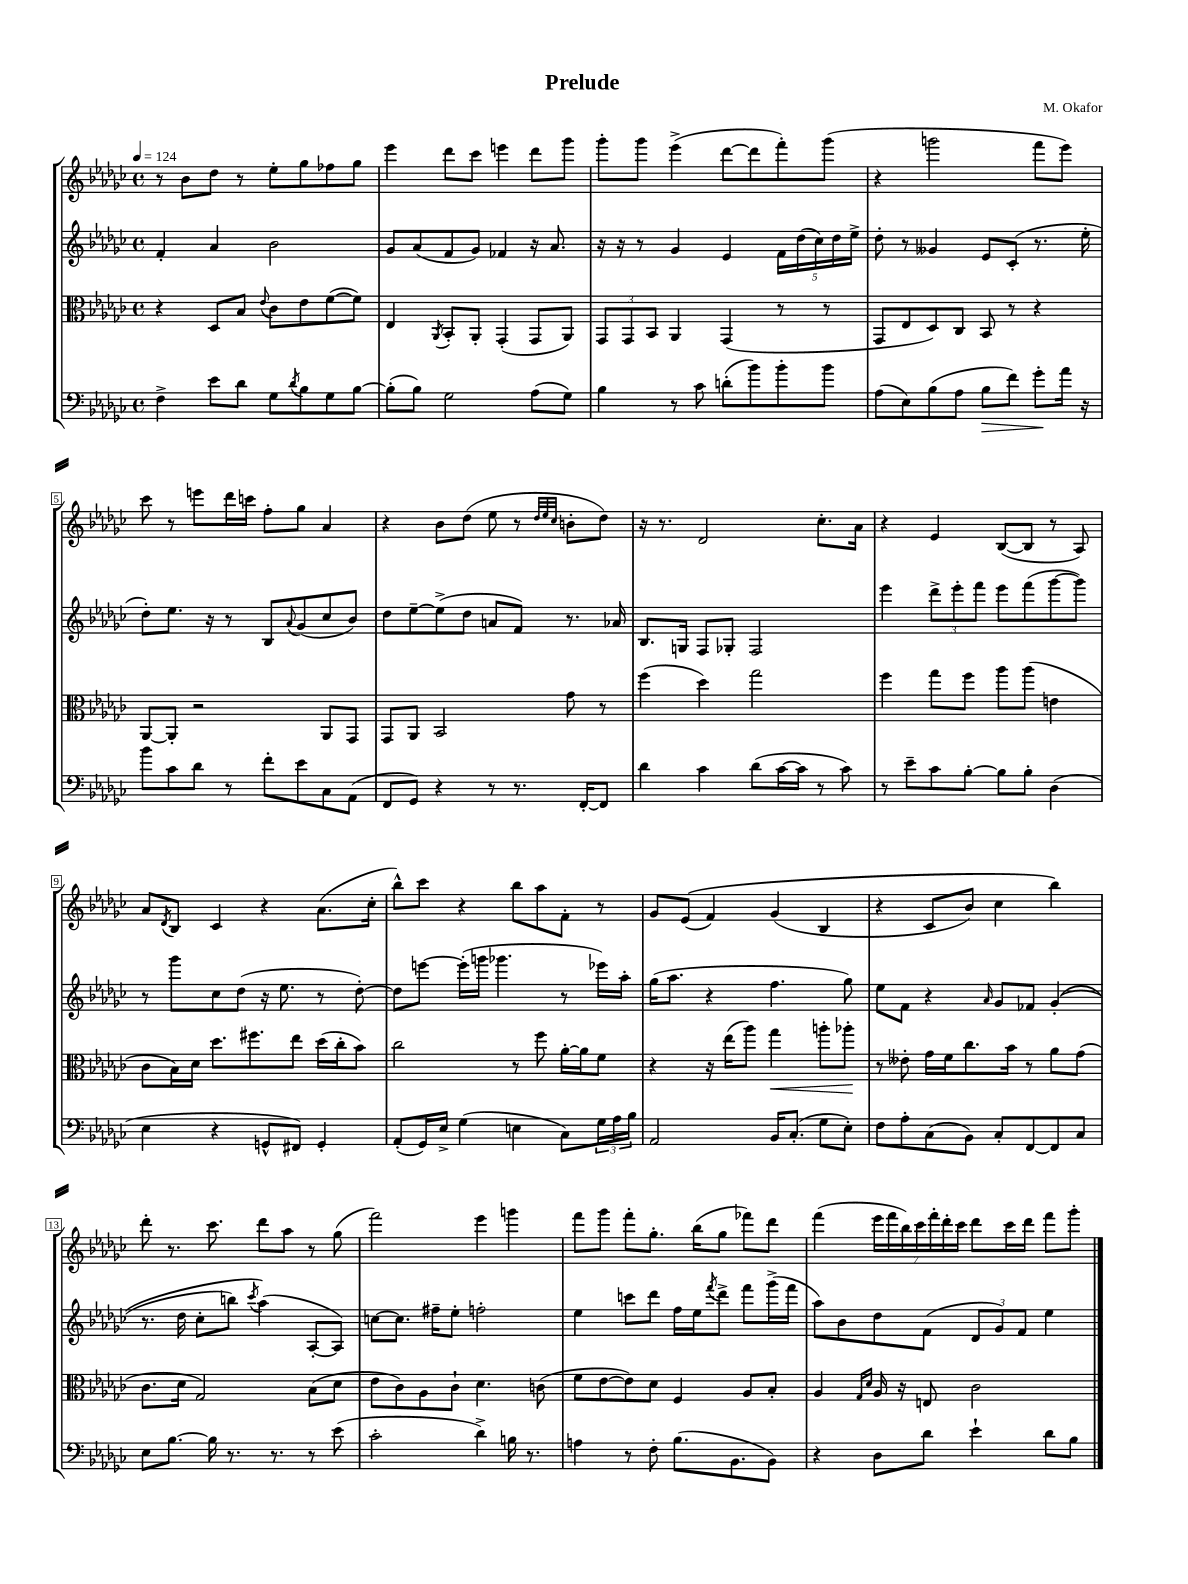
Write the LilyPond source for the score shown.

\header { title = "Prelude" composer = "M. Okafor" }
<<
\new StaffGroup <<
\new Staff = "s0" {
    \clef treble \key ges \major \defaultTimeSignature \time 4/4 \tempo 4 = 124
    r8 bes'8 des''8 r8 ees''8-. ges''8 fes''8 ges''8 |
    ees'''4 des'''8 ces'''8 e'''4 des'''8 ges'''8 |
    ges'''8-. ges'''8 ees'''4->( des'''8~ des'''8 f'''8-.) ges'''8( |
    r4 g'''2 f'''8 ees'''8) |
    ces'''8 r8 e'''8 des'''16 c'''16 f''8-. ges''8 aes'4 |
    r4 bes'8 des''8( ees''8 r8 \grace { des''32 ees''32 ces''32 } b'8-. des''8) |
    r16 r8. des'2 ces''8.-. aes'16 |
    r4 ees'4 bes8~( bes8 r8 aes8) |
    aes'8 \acciaccatura { des'8 } bes8 ces'4 r4 aes'8.( ces''16-. |
    bes''8-^) ces'''8 r4 bes''8 aes''8 f'8-. r8 |
    ges'8 ees'8(\( f'4) ges'4( bes4 |
    r4 ces'8 bes'8) ces''4 bes''4\) |
    des'''8-. r8. ces'''8. des'''8 aes''8 r8 ges''8( |
    f'''2) ees'''4 g'''4 |
    f'''8 ges'''8 f'''8-. ges''8.-. bes''16( ges''8 fes'''8) des'''8 |
    f'''4( \tuplet 7/4 { ees'''16 f'''16 bes''16) ces'''16 f'''16-. des'''16-. ces'''16 } des'''8 ces'''16 des'''16 f'''8 ges'''8-. \bar "|." |
}
\new Staff = "s1" {
    \clef treble \key ges \major \defaultTimeSignature \time 4/4
    f'4-. aes'4 bes'2 |
    ges'8 aes'8( f'8 ges'8) fes'4 r16 aes'8. |
    r16 r16 r8 ges'4 ees'4 \tuplet 5/4 { f'16 des''16( ces''16) des''16 ees''16-> } |
    des''8-. r8 geses'4 ees'8 ces'8-.( r8. ees''16-. |
    des''8-.) ees''8. r16 r8 bes8 \appoggiatura { aes'8 } ges'8( ces''8 bes'8) |
    des''8 ees''8~-- ees''8->( des''8 a'8 f'8) r8. aes'16 |
    bes8. g16 f8 ges8-. f2 |
    ees'''4 \tuplet 3/2 { des'''8-> ees'''8-. f'''8 } ees'''8 f'''8( ges'''8~ ges'''8) |
    r8 ges'''8 ces''8 des''8( r16 ees''8. r8 des''8~-.) |
    des''8 e'''8~ e'''16-.( g'''16 ges'''4. r8 ees'''16) aes''16-. |
    ges''16( aes''8. r4 f''4. ges''8) |
    ees''8 f'8 r4 \grace { aes'16 } ges'8 fes'8 ges'4-.(\( |
    r8. des''16 ces''8-. b''8) \acciaccatura { ces'''8 } aes''4(\) aes8~-. aes8) |
    c''8~ c''8. fis''16-- ees''8-. f''2-. |
    ees''4 c'''8 des'''8 f''16 ees''16 \acciaccatura { f'''8 } des'''8-> f'''8 ges'''16->( f'''16 |
    aes''8) bes'8 des''8 f'8( \tuplet 3/2 { des'8 ges'8) f'8 } ees''4 \bar "|." |
}
\new Staff = "s2" {
    \clef alto \key ges \major \defaultTimeSignature \time 4/4
    r4 des8 bes8 \appoggiatura { ees'8 } ces'8 ees'8 f'8~( f'8) |
    ees4 \acciaccatura { aes,8 } bes,8-. aes,8-. ges,4-.( ges,8 aes,8) |
    \tuplet 3/2 { ges,8 ges,8 bes,8 } aes,4 ges,4( r8 r8 |
    ges,8 ees8 des8) ces8 bes,8 r8 r4 |
    aes,8~ aes,8-. r2 aes,8 ges,8 |
    ges,8 aes,8 bes,2 ges'8 r8 |
    f''4( des''4) ges''2 |
    f''4 ges''8 f''8 aes''8 aes''8( e'4 |
    ces'8 bes16) des'16 des''8. fis''8. ees''8 des''16( ces''16-. bes'8) |
    ces''2 r8 f''8 aes'16~-. aes'16 f'8 |
    r4 r16 ees''16( aes''8) ges''4\< a''8-. aes''8-.\! |
    r8 eeses'8-. ges'16 f'16 ces''8. bes'16 r8 aes'8 ges'8( |
    ces'8. des'16 ges2) bes8( des'8 |
    ees'8 ces'8) aes8 ces'8-! des'4. c'8( |
    f'8 ees'8~ ees'8) des'8 f4 aes8 bes8-. |
    aes4 \grace { ges16 des'16 } aes16 r16 e8 ces'2 \bar "|." |
}
\new Staff = "s3" {
    \clef bass \key ges \major \defaultTimeSignature \time 4/4
    f4-> ees'8 des'8 ges8 \acciaccatura { des'8 } bes8 ges8 bes8~ |
    bes8-.( bes8) ges2 aes8( ges8) |
    bes4 r8 ces'8 d'8-.( bes'8) bes'8-. bes'8 |
    aes8( ees8) bes8( aes8 bes8\> f'8) ges'8-.\! aes'16 r16 |
    bes'8 ces'8 des'8 r8 f'8-. ees'8 ces8 aes,8( |
    f,8 ges,8) r4 r8 r8. f,16~-. f,8 |
    des'4 ces'4 des'8( ces'16~ ces'16 r8 ces'8) |
    r8 ees'8-- ces'8 bes8~-. bes8 bes8-. des4( |
    ees4 r4 g,8-^ fis,8) g,4-. |
    aes,8-.( ges,16) ees16-> ges4( e4 ces8) \tuplet 3/2 { ges16 aes16 bes16 } |
    aes,2 bes,16 ces8.-.( ges8 ees8-.) |
    f8 aes8-. ces8( bes,8) ces8-. f,8~ f,8 ces8 |
    ees8 bes8.~ bes16 r8. r8. r8 ees'8( |
    ces'2-. des'4->) b16 r8. |
    a4 r8 f8-. bes8.( bes,8. bes,8) |
    r4 des8 des'8 ees'4-! des'8 bes8 \bar "|." |
}
>>
>>
\layout { \context { \Score \override BarNumber.stencil = #(make-stencil-boxer 0.1 0.3 ly:text-interface::print) } }
